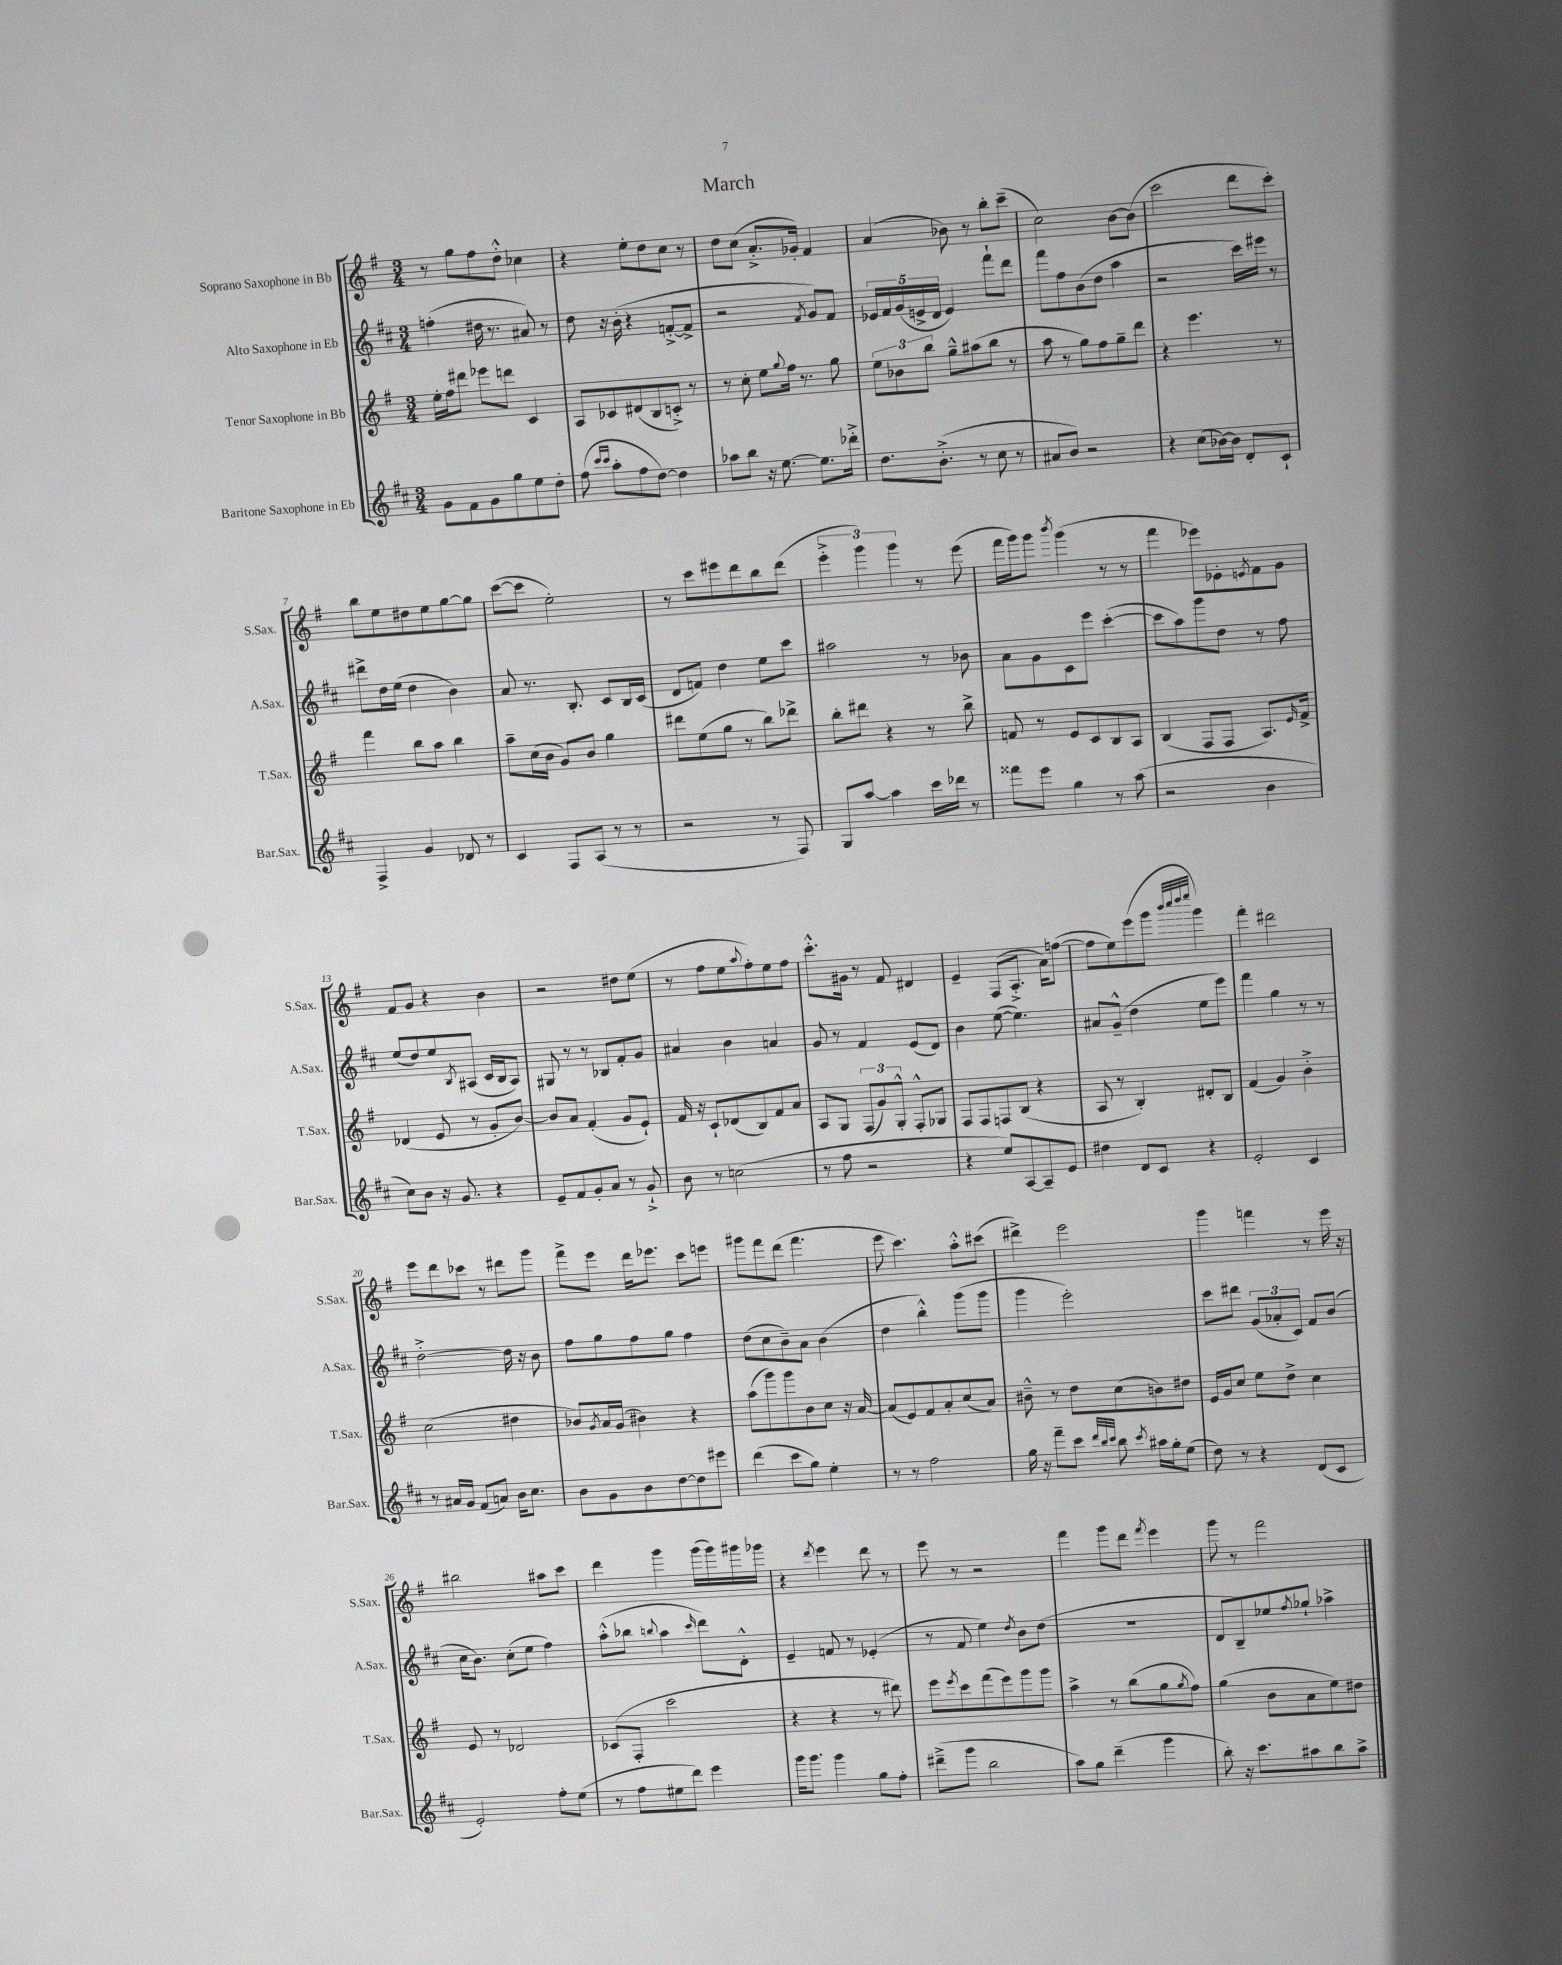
\header { title = "March" }
<<
\new StaffGroup <<
\new Staff = "s0" \with { instrumentName = "Soprano Saxophone in Bb" shortInstrumentName = "S.Sax." } {
    \clef treble \key g \major \numericTimeSignature \time 3/4
    r8 g''8 fis''8 d''8-.-^ ces''4 |
    r4 e''8-. d''8 c''8 r8 |
    d''8 c''8( a'8.-.-> ges'16-.) fis'4 |
    a'4( bes'8) r8 b''8-. c'''8--( |
    c''2) b'8~ b'8( |
    c'''2 d'''8 c'''8-.) |
    b''8 e''8 dis''8 e''8 g''8~ g''8 |
    c'''8~( c'''8 e''2-.) |
    r8 c'''8 eis'''8 d'''8 b''8 d'''8( |
    \tuplet 3/2 { e'''4-.-> g'''4) g'''4 } r8 e'''8( |
    fis'''16 g'''16) g'''8 \acciaccatura { b'''8 } g'''4( r8 r8 |
    fis'''4 ees'''8) ees'8-. \acciaccatura { e'8 } fis'8 g'8 |
    fis'8 g'8 r4 b'4 |
    r2 dis''8 e''8( |
    r8 fis''8 e''8 \appoggiatura { a''8 } fis''8-.) e''8 fis''8 |
    c'''8.-.-^ gis'16 r8 fis'8 dis'4 |
    e'4-- fis8( a8.-.-> a'16) f''8~( |
    f''8 e''8) e'''8( g'''8 \grace { b'''32 c''''32 d''''32 e''''32 } g'''4) |
    fis'''4-. dis'''2 |
    e'''8 d'''8 ces'''8 r8 dis'''8 g'''8 |
    fis'''8-> e'''8 d'''16 ees'''8. c'''8 e'''8 |
    gis'''8 fis'''8 d'''8( fis'''4. |
    e'''8 c'''4.) a''8-.-^ cis'''8( |
    dis'''4->) e'''2 |
    g'''4 f'''4 r8 e'''16 r16 |
    bis''2 ais''8 c'''8 |
    d'''4 g'''4 g'''16( g'''16) gis'''16 ges'''16 |
    r4 \acciaccatura { d'''8 } e'''4 d'''8 r8 |
    e'''8 r8 r2 |
    fis'''4 g'''8 d'''8 \acciaccatura { fis'''8 } e'''4 |
    g'''8 r8 fis'''2 \bar "|." |
}
\new Staff = "s1" \with { instrumentName = "Alto Saxophone in Eb" shortInstrumentName = "A.Sax." } {
    \clef treble \key d \major \numericTimeSignature \time 3/4
    f''4-.( dis''16 r8. ais'8) r8 |
    d''8 r16 b'16-.( r4 f'8~-.-> f'8-> |
    r2 \acciaccatura { fis'8 } g'8) fis'8 |
    \tuplet 5/4 { ees'16 fis'16 g'16( e'16-> d'16 } e'4) fis'''8-! d'''8 |
    fis'''8 fis''8 b'8( d''8 a''4 |
    r2 cis'''16) eis'''16 r8 |
    dis'''8-> d''16 e''16( d''4 b'4) |
    a'8 r8. b8.-. cis'8 b16 cis'16( |
    d'8 f'8) d''4 e''8 cis'''8 |
    ais''2 r8 bes'8 |
    a'8 g'8 cis'8 e'''8 cis'''4~-.( |
    cis'''8 a''8) g'''8 d''8 r8 fis''8 |
    e''8( d''8) e''8 \acciaccatura { b8 } ais8( cis'16 b16 ais8) |
    gis8 r8 r8 bes8 fis'8-. g'8 |
    ais'4 b'4 a'4 |
    g'8 r8 fis'4 e'8( d'8) |
    b'4 e''8~( e''4.) |
    ais'8 g'8---^( d''4 e''8 e'''8) |
    fis'''4 g''4 r8 r8 |
    d''2~-.-> d''16 r16 b'8 |
    fis''8 g''8 fis''8 g''8 fis''4 |
    d''8( cis''8 b'8--) a'8 b'4( |
    d''4 b''4-.-^) g'''8( g'''8 |
    g'''4 e'''2-.) |
    cis'''8 dis'''8 \tuplet 3/2 { g'8( aes'8-. cis'8) } fis'8 b'8( |
    cis''16 b'8.) cis''8-.( e''8 fis''4) |
    a''8-.-^( bes''8 \appoggiatura { b''8 } a''4 \grace { cis'''16 } d'''8) d'8-.-^ |
    e'4-- f'8 r8 ees'4-.( |
    r8 fis'8 e''4) \acciaccatura { d''8 } b'8 d''8( |
    R2. |
    d'8 b8--) ees''8 \acciaccatura { fis''8 } ges''8-! aes''4-> \bar "|." |
}
\new Staff = "s2" \with { instrumentName = "Tenor Saxophone in Bb" shortInstrumentName = "T.Sax." } {
    \clef treble \key g \major \numericTimeSignature \time 3/4
    e''16-. fis''16 dis'''8 ees'''8 d'''8 c'4 |
    a8 ces'8 dis'8( b8 c'8-.->) r8 |
    r8 c''8-. e''8 \appoggiatura { g''8 } fis''16 r8. g''8 |
    \tuplet 3/2 { e''8 bes'8 b''8 } g''8---^ ais''8( b''8 r8 |
    a''8 r8 g''8) fis''8 g''8-- d'''8 |
    r4 e'''4. r8 |
    fis'''4 b''8 a''8 b''4 |
    a''8-- c''16( b'16 g'8) b'8 g''4 |
    dis'''8 e''8( g''8 r8 b''8) des'''8-> |
    b''8-. dis'''8 r4 r8 b''8-> |
    f'8 r8 e'8 c'8 b8 a8 |
    b4( fis8 fis8 a8.) \grace { e'16 } fis'16-> |
    des'4( e'8 r8 g'8-. b'8~) |
    b'8 a'8 fis'4-.( g'8 e'8-!) |
    fis'16 r16 c'8-! des'8( b8) fis'8 a'8 |
    a8 g8 \tuplet 3/2 { fis8( g'8) g8-.-^ } fis8-.-^ ges8 |
    fis8 fis8 f8 b8( r4 |
    a8 r8 b4-.) dis'8-. b8 |
    fis'4( g'4) b'4-.-> |
    c''2( dis''4 |
    bes'8) \acciaccatura { g'8 } a'16 g'16( bis'4) r4 |
    a''8( g'''8) g'''8 b'8 c''8 r16 a'16~ |
    a'8( e'8) fis'8 a'8-. c''8( a'8) |
    bis'8---^ r8 d''8 c''8( b'8) dis''8 |
    e'16 g'16 c''8 e''8 d''8-> c''4 |
    e'8 r8 des'2 |
    ces'8( fis8-. c'''2 |
    r4 r4 r8 dis'''8) |
    e'''8 \acciaccatura { e'''8 } c'''8 fis'''8( e'''8) g'''8 g'''8 |
    a''4-> r8 b''8( g''8 \acciaccatura { g''8 } fis''8) |
    g''4( b'8 a'8 e''8) dis''8 \bar "|." |
}
\new Staff = "s3" \with { instrumentName = "Baritone Saxophone in Eb" shortInstrumentName = "Bar.Sax." } {
    \clef treble \key d \major \numericTimeSignature \time 3/4
    g'8 fis'8 g'8 g''8 e''8 d''8-. |
    fis''8( \grace { cis'''16 cis'''16 } a''8-. fis''8 d''8~) d''4 |
    aes''8 b''8 r16 e''8.~ e''8. des'''16-.-> |
    d''8. b'8.-.->( r8 cis''8 r8 |
    ais'8 b'8) r2 |
    r4 cis''8( bes'16~) bes'16 d'8-. cis'8-! |
    fis4-> g'4 des'8 r8 |
    cis'4 fis8 a8( r8 r8 |
    r2 r8 fis8) |
    g8 a''8~ a''4 cis'''16 des'''16 r8 |
    fisis'''8 e'''8 g''4 r8 a''8( |
    r2 b'4 |
    cis''8) b'8 r16 g'8. r4 |
    e'8-- fis'8 g'8-. a'8 r8 g'8-!-> |
    b'8 r8 c''2( |
    r8 fis''8 r2 |
    r4 e''8) a8~ a8-- e'8 |
    dis''4 d'8 cis'8 r4 |
    e'2-. cis'4 |
    r8 ais'16 g'16 fis'8( a'8) b'16 cis''8. |
    b'8 g'8 b'8 d''8~ d''8 eis'''8 |
    d'''4( cis'''8 g''8) e''4-. |
    r8 r8 fis''2 |
    g''16 r16 fis'''8-- cis'''8 \grace { d'''32 b''32 cis'''32 } b''8 \acciaccatura { cis'''8 } ais''16 g''16-. e''8( |
    d''8) r8 r4 d'8( cis'8 |
    e'2-.) fis''8-. e''8( |
    r8 fis''8 eis''8 d'''8) e'''4 |
    g'''16 g'''8. g'''4 g''8 fis''8-. |
    dis'''8--->( g'''8 b''2 |
    a''8) g''8 d'''4--( g'''4 |
    b''8-.) r16 cis'''8. ais''8 b''8 ais''8-> \bar "|." |
}
>>
>>
